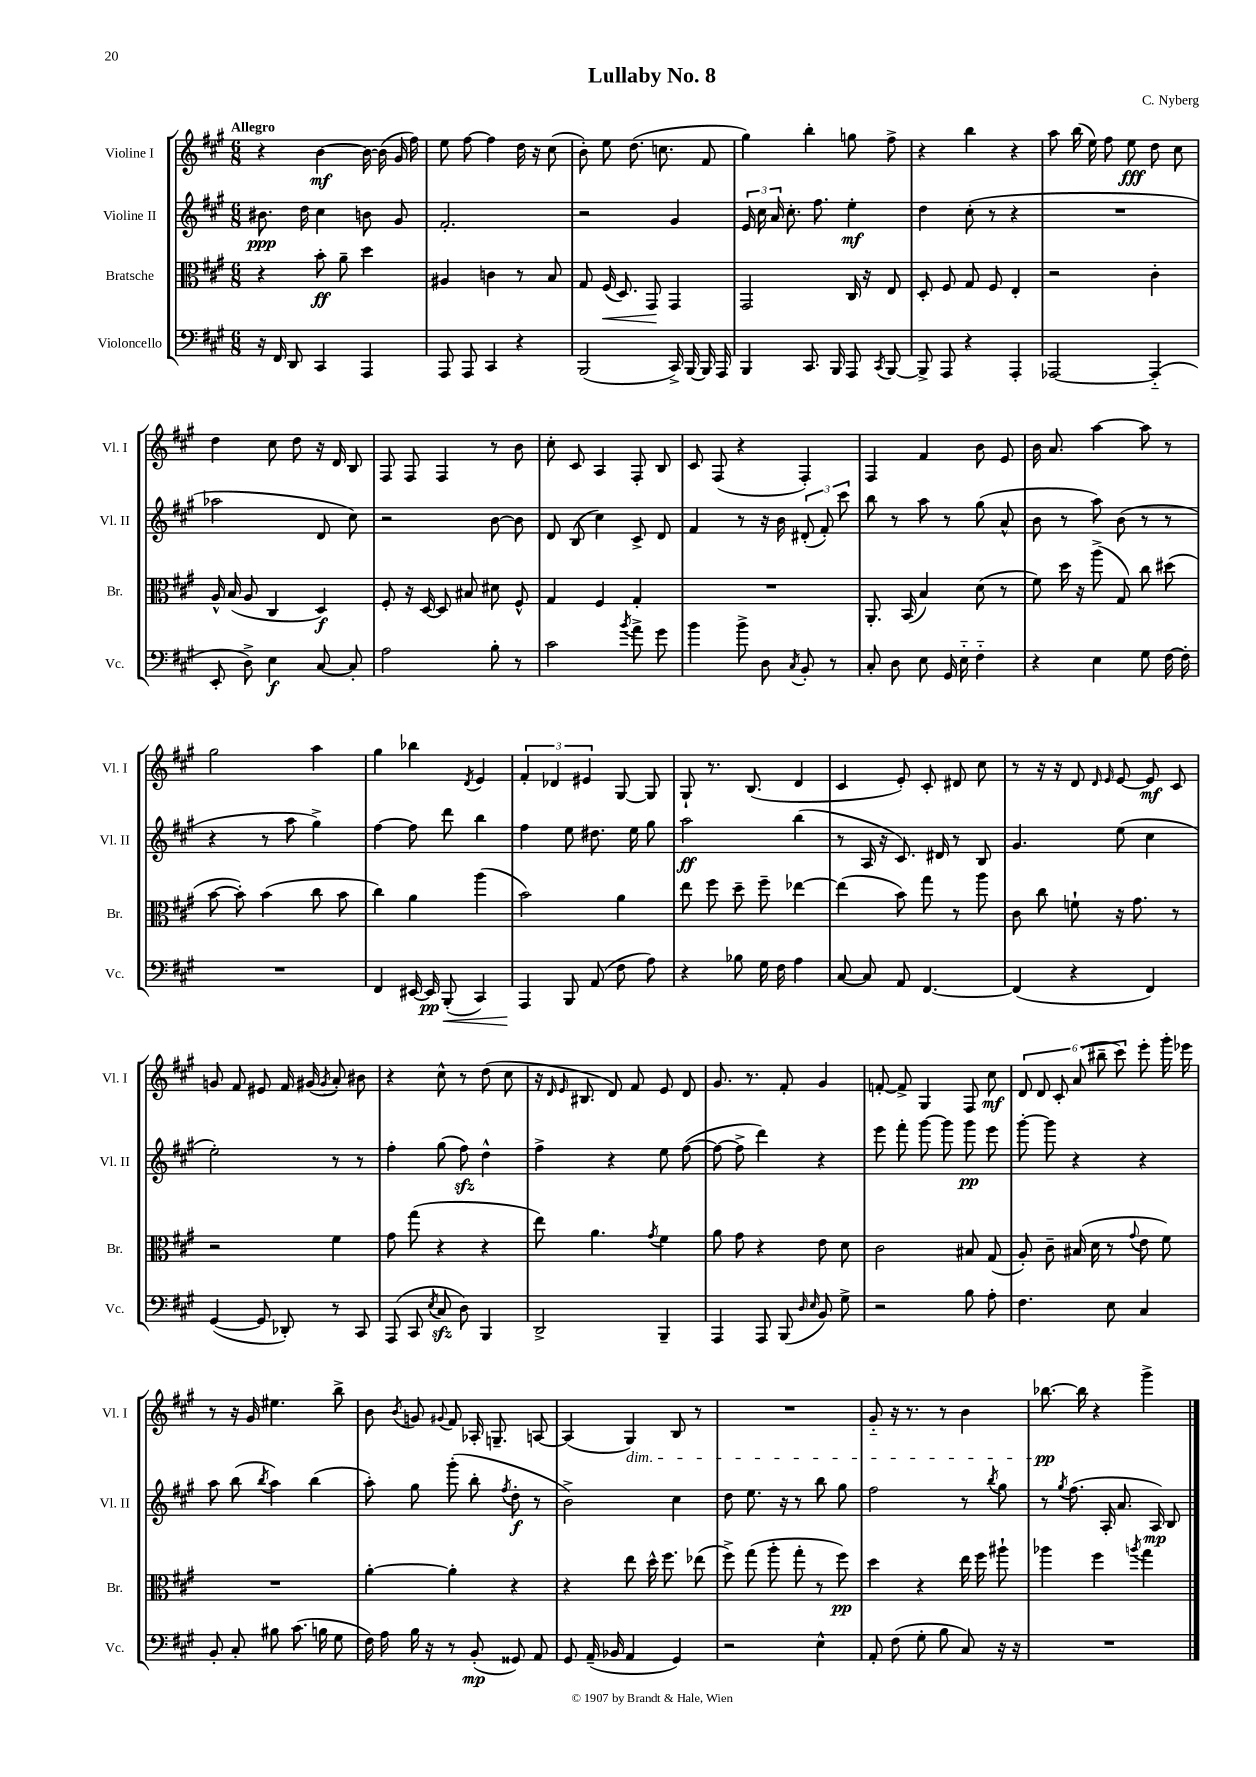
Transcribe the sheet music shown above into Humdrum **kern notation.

**kern	**dynam	**kern	**dynam	**kern	**dynam	**kern	**dynam
*part4	*part4	*part3	*part3	*part2	*part2	*part1	*part1
*staff4	*staff4	*staff3	*staff3	*staff2	*staff2	*staff1	*staff1
*I"Violoncello	*	*I"Bratsche	*	*I"Violine II	*	*I"Violine I	*
*I'Vc.	*	*I'Br.	*	*I'Vl. II	*	*I'Vl. I	*
*clefF4	*	*clefC3	*	*clefG2	*	*clefG2	*
*k[f#c#g#]	*	*k[f#c#g#]	*	*k[f#c#g#]	*	*k[f#c#g#]	*
*M6/8	*	*M6/8	*	*M6/8	*	*M6/8	*
=1	=1	=1	=1	=1	=1	=1	=1
!	!	!	!	!	!	!LO:TX:a:B:t=Allegro	!
16r	.	4r	.	8.b#X\	ppp	4r	.
16FF#/	.	.	.	.	.	.	.
8DD/	.	.	.	.	.	.	.
.	.	.	.	16dd\	.	.	.
4CC#/	.	8b'\	ff	4cc#\	.	[4b\	mf
.	.	8a~\	.	.	.	.	.
4AAA/	.	4dd\	.	8bn\	.	16b\_	.
.	.	.	.	.	.	(16b\]	.
.	.	.	.	8g#/	.	16g#/	.
.	.	.	.	.	.	16ff#\)	.
=2	=2	=2	=2	=2	=2	=2	=2
8AAA/	.	4A#X/	.	2.f#'/	.	8ee\	.
8AAA/	.	.	.	.	.	[8ff#\	.
4CC#/	.	4cn\	.	.	.	4ff#\]	.
4r	.	8r	.	.	.	16dd\	.
.	.	.	.	.	.	16r	.
.	.	8B/	.	.	.	(8cc#\	.
=3	=3	=3	=3	=3	=3	=3	=3
(2BBB/	.	8G#/	.	2r	.	8b'\)	.
!	!	!	!LO:HP:b	!	!	!	!
.	.	(16F#/	<	.	.	8ee\	.
.	.	8.D/)	.	.	.	.	.
.	.	.	.	.	.	(8.dd\	.
.	.	8GG#/	.	.	.	.	.
.	.	.	.	.	.	8.ccn\	.
16CC#^/)	.	4GG#/	[	4g#/	.	.	.
[16BBB/	.	.	.	.	.	.	.
16BBB/]	.	.	.	.	.	8f#/	.
16AAA/	.	.	.	.	.	.	.
=4	=4	=4	=4	=4	=4	=4	=4
4BBB/	.	2GG#/	.	24e/	.	4gg#\)	.
.	.	.	.	24cc#\	.	.	.
.	.	.	.	24a/	.	.	.
.	.	.	.	8.cc#'\	.	.	.
8.CC#/	.	.	.	.	.	4bb'\	.
.	.	.	.	8.ff#\	.	.	.
16BBB/	.	.	.	.	.	.	.
8AAA/	.	16C#/	.	4ee'\	mf	8ggn\	.
.	.	16r	.	.	.	.	.
8qCC#/	.	.	.	.	.	.	.
[8BBB/	.	8E/	.	.	.	8ff#^\	.
=5	=5	=5	=5	=5	=5	=5	=5
8BBB^/]	.	8D'/	.	4dd\	.	4r	.
8AAA/	.	8F#/	.	.	.	.	.
4r	.	8G#/	.	(8cc#'\	.	4bb\	.
.	.	8F#/	.	8r	.	.	.
4AAA'/	.	4E'/	.	4r	.	4r	.
=6	=6	=6	=6	=6	=6	=6	=6
[2AAA-X/	.	2r	.	2.r	.	8aa\	.
.	.	.	.	.	.	(16bb\	.
.	.	.	.	.	.	16ee\)	.
.	.	.	.	.	.	8ff#\	.
.	.	.	.	.	.	8ee\	fff
(4AAA-/]	.	4c#'\	.	.	.	8dd\	.
.	.	.	.	.	.	8cc#\	.
!!LO:LB:g=z
=7	=7	=7	=7	=7	=7	=7	=7
8EE'/	.	16A^^/	.	2aa-X\	.	4dd\	.
.	.	(16B/	.	.	.	.	.
8D^\)	.	8A/	.	.	.	.	.
4E\	f	4C#/	.	.	.	8cc#\	.
.	.	.	.	.	.	8dd\	.
[8C#/	.	4D/)	f	8d/	.	16r	.
.	.	.	.	.	.	16d/	.
8C#'/]	.	.	.	8cc#\)	.	8B/	.
=8	=8	=8	=8	=8	=8	=8	=8
2A\	.	8F#'/	.	2r	.	8F#/	.
.	.	16r	.	.	.	8F#/	.
.	.	[16D/	.	.	.	.	.
.	.	8D/]	.	.	.	4F#/	.
.	.	8B#X/	.	.	.	.	.
8B'\	.	8d#X\	.	[8b\	.	8r	.
8r	.	8F#^^/	.	8b\]	.	8b\	.
=9	=9	=9	=9	=9	=9	=9	=9
2c#\	.	4G#/	.	8d/	.	8cc#'\	.
.	.	.	.	(8B/	.	8c#/	.
.	.	4F#/	.	4cc#\)	.	4A/	.
8qb/	.	.	.	.	.	.	.
8a^\	.	4G#'/	.	8c#^/	.	8F#'/	.
8g#\	.	.	.	8d/	.	8B/	.
=10	=10	=10	=10	=10	=10	=10	=10
4b\	.	2.r	.	4f#/	.	8c#/	.
.	.	.	.	.	.	(8F#/	.
8b^\	.	.	.	8r	.	4r	.
8D\	.	.	.	16r	.	.	.
.	.	.	.	16b\	.	.	.
8qC#/	.	.	.	.	.	.	.
8BB'/	.	.	.	(12d#X'/	.	4F#'/)	.
.	.	.	.	12f#'/)	.	.	.
8r	.	.	.	.	.	.	.
.	.	.	.	12ccc#\	.	.	.
=11	=11	=11	=11	=11	=11	=11	=11
8C#'/	.	8.AA'/	.	8bb\	.	4F#/	.
8D\	.	.	.	8r	.	.	.
.	.	(16BB/	.	.	.	.	.
8E\	.	4B/)	.	8aa\	.	4f#/	.
16GG#/	.	.	.	8r	.	.	.
16E\	.	.	.	.	.	.	.
4F#\	.	(8d\	.	(8gg#\	.	8b\	.
.	.	8r	.	8a^^/	.	8e/	.
=12	=12	=12	=12	=12	=12	=12	=12
4r	.	8f#\)	.	8b\	.	16b\	.
.	.	.	.	.	.	8.a/	.
.	.	16dd\	.	8r	.	.	.
.	.	16r	.	.	.	.	.
4E\	.	(8aa^\	.	8aa\)	.	[4aa\	.
.	.	8G#/)	.	(8b\	.	.	.
8G#\	.	8cc#\	.	8r	.	8aa\]	.
[16F#\	.	(8dd#X\	.	8r	.	8r	.
16F#'\]	.	.	.	.	.	.	.
!!LO:LB:g=z
=13	=13	=13	=13	=13	=13	=13	=13
2.r	.	[8b\	.	4r	.	2gg#\	.
.	.	8b'\])	.	.	.	.	.
.	.	(4b\	.	8r	.	.	.
.	.	.	.	8aa\	.	.	.
.	.	8cc#\	.	4gg#^\)	.	4aa\	.
.	.	8b\	.	.	.	.	.
=14	=14	=14	=14	=14	=14	=14	=14
4FF#/	.	4cc#\)	.	[4ff#\	.	4gg#\	.
[16EE#X/	.	4a\	.	8ff#\]	.	4bb-X\	.
16EE#/]	pp	.	.	.	.	.	.
!	!LO:HP:b	!	!	!	!	!	!
(8BBB'/	<	.	.	8ddd\	.	.	.
.	.	.	.	.	.	8qd/	.
4CC#/)	.	(4aa\	.	4bb\	.	4e/	.
=15	=15	=15	=15	=15	=15	=15	=15
4AAA/	.	2b\)	.	4ff#\	.	6f#'/	.
.	.	.	.	.	.	6d-X/	.
8BBB/	[	.	.	8ee\	.	.	.
.	.	.	.	.	.	6e#X/	.
(8AA/	.	.	.	8.dd#X\	.	.	.
8F#\	.	4a\	.	.	.	[8G#/	.
.	.	.	.	16ee\	.	.	.
8A\)	.	.	.	8gg#\	.	8G#/]	.
=16	=16	=16	=16	=16	=16	=16	=16
4r	.	8ee\	.	2aa\	ff	8G#`/	.
.	.	8ff#\	.	.	.	8.r	.
8B-X\	.	8dd~\	.	.	.	.	.
.	.	.	.	.	.	(8.B/	.
16G#\	.	8ff#~\	.	.	.	.	.
16F#\	.	.	.	.	.	.	.
4A\	.	[4ee-X\	.	(4bb\	.	4d/	.
=17	=17	=17	=17	=17	=17	=17	=17
[8C#/	.	(4ee-\]	.	8r	.	4c#/	.
8C#/]	.	.	.	16A/	.	.	.
.	.	.	.	16r	.	.	.
8AA/	.	8b\)	.	8.c#/)	.	8e'/)	.
[4.FF#/	.	8gg#\	.	.	.	8c#'/	.
.	.	.	.	16d#X/	.	.	.
.	.	8r	.	8r	.	8d#X/	.
.	.	8aa\	.	8B/	.	8cc#\	.
=18	=18	=18	=18	=18	=18	=18	=18
(4FF#/]	.	8c#\	.	4.g#/	.	8r	.
.	.	8cc#\	.	.	.	16r	.
.	.	.	.	.	.	16r	.
4r	.	8fn`\	.	.	.	8d/	.
.	.	.	.	.	.	16qqd/	.
.	.	.	.	.	.	16qqe/	.
.	.	16r	.	(8ee\	.	[8e/	.
.	.	8.g#\	.	.	.	.	.
4FF#/)	.	.	.	4cc#\	.	8e/]	mf
.	.	8r	.	.	.	8c#/	.
!!LO:LB:g=z
=19	=19	=19	=19	=19	=19	=19	=19
([4GG#/	.	2r	.	2ee'\)	.	8gn/	.
.	.	.	.	.	.	8f#/	.
8GG#/]	.	.	.	.	.	8e#X/	.
8DD-X'/)	.	.	.	.	.	16f#/	.
.	.	.	.	.	.	(16g#X/	.
.	.	.	.	.	.	8qg#/	.
8r	.	4f#\	.	8r	.	8a'/)	.
8CC#/	.	.	.	8r	.	8b#X\	.
=20	=20	=20	=20	=20	=20	=20	=20
(8AAA/	.	8g#\	.	4ff#'\	.	4r	.
8CC#/	.	(8gg#\	.	.	.	.	.
8qE/	.	.	.	.	.	.	.
8C#zz/	.	4r	.	(8gg#\	.	8cc#^^\	.
8D\)	.	.	.	8ff#zz\)	.	8r	.
4BBB/	.	4r	.	4dd^^\	.	(8dd\	.
.	.	.	.	.	.	8cc#\	.
=21	=21	=21	=21	=21	=21	=21	=21
2DD^/	.	8ee\)	.	4ff#^\	.	16r	.
.	.	.	.	.	.	16qqd/	.
.	.	.	.	.	.	16qqe/	.
.	.	.	.	.	.	8.B#X/	.
.	.	4.a\	.	.	.	.	.
.	.	.	.	4r	.	8d/)	.
.	.	.	.	.	.	8f#/	.
.	.	8qg#/	.	.	.	.	.
4BBB~/	.	4f#\	.	8ee\	.	8e/	.
.	.	.	.	([8ff#\	.	8d/	.
=22	=22	=22	=22	=22	=22	=22	=22
4AAA/	.	8a\	.	8ff#\_	.	8.g#/	.
.	.	8g#\	.	8ff#^\]	.	.	.
.	.	.	.	.	.	8.r	.
8AAA/	.	4r	.	4ddd\)	.	.	.
(8BBB/	.	.	.	.	.	8f#'/	.
16qqD/	.	.	.	.	.	.	.
16qqE/	.	.	.	.	.	.	.
8BB/)	.	8e\	.	4r	.	4g#/	.
8G#^\	.	8d\	.	.	.	.	.
=23	=23	=23	=23	=23	=23	=23	=23
2r	.	2c#\	.	8eee\	.	[8fn'/	.
.	.	.	.	8fff#'\	.	8f^/]	.
.	.	.	.	[8ggg#\	.	4G#/	.
.	.	.	.	8ggg#\]	.	.	.
8B\	.	8B#X/	.	8ggg#\	pp	8F#/	.
8A'\	.	(8G#/	.	8eee\	.	8cc#\	mf
=24	=24	=24	=24	=24	=24	=24	=24
4.F#\	.	8A'/)	.	[8ggg#'\	.	12d/	.
.	.	.	.	.	.	12d/	.
.	.	8c#~\	.	8ggg#\]	.	.	.
.	.	.	.	.	.	12c#'/	.
.	.	(16B#X/	.	4r	.	(12a/	.
.	.	16d\	.	.	.	.	.
.	.	.	.	.	.	12bb#X~\	.
8E\	.	8r	.	.	.	.	.
.	.	.	.	.	.	12ccc#\)	.
.	.	8qqg#/	.	.	.	.	.
4C#/	.	8e\	.	4r	.	8eee'\	.
.	.	8f#\)	.	.	.	16ggg#'\	.
.	.	.	.	.	.	16eee-X\	.
!!LO:LB:g=z
=25	=25	=25	=25	=25	=25	=25	=25
8BB'/	.	2.r	.	8aa\	.	8r	.
8C#'/	.	.	.	(8bb\	.	16r	.
.	.	.	.	.	.	16g#/	.
.	.	.	.	8qbb/	.	.	.
8B#X\	.	.	.	4aa\)	.	4.ee#X\	.
(8.c#\	.	.	.	.	.	.	.
.	.	.	.	(4bb\	.	.	.
16Bn\	.	.	.	.	.	.	.
8G#\	.	.	.	.	.	8bb^\	.
=26	=26	=26	=26	=26	=26	=26	=26
16F#\)	.	[4a'\	.	8aa'\)	.	8b\	.
16A\	.	.	.	.	.	.	.
.	.	.	.	.	.	8qb/	.
16B\	.	.	.	8gg#\	.	8gn/	.
16r	.	.	.	.	.	.	.
.	.	.	.	.	.	8qqg#X/	.
8r	.	4a'\]	.	(8ggg#'\	.	8f#/	.
(8BB'/	mp	.	.	8bb'\	.	16A-X'/	.
.	.	.	.	.	.	8.Gn~/	.
.	.	.	.	8qff#/	.	.	.
8GG##X/)	.	4r	.	8dd'\	f	.	.
8AA/	.	.	.	8r	.	[8An/	.
=27	=27	=27	=27	=27	=27	=27	=27
8GG#/	.	4r	.	2b^\)	.	(4A/]	.
(16AA~/	.	.	.	.	.	.	.
16BB-X/	.	.	.	.	.	.	.
!	!	!	!	!	!	!LO:TX:b:i:t=dim.	!
4AA/	.	8ee\	.	.	.	4G#/)	.
.	.	16dd^^\	.	.	.	.	.
.	.	8.ff#\	.	.	.	.	.
4GG#/)	.	.	.	4cc#\	.	8B/	.
.	.	(8ee-X\	.	.	.	8r	.
=28	=28	=28	=28	=28	=28	=28	=28
2r	.	8ff#^\)	.	8dd\	.	2.r	.
.	.	(8gg#\	.	8.ee\	.	.	.
.	.	8aa'\	.	.	.	.	.
.	.	.	.	16r	.	.	.
.	.	8gg#'\	.	8r	.	.	.
4E^^\	.	8r	.	8bb\	.	.	.
.	.	8ff#\)	pp	8gg#\	.	.	.
=29	=29	=29	=29	=29	=29	=29	=29
8AA'/	.	4dd\	.	2ff#\	.	8g#/	.
(8F#\	.	.	.	.	.	16r	.
.	.	.	.	.	.	8.r	.
8G#'\	.	4r	.	.	.	.	.
8B\	.	.	.	.	.	8r	.
8C#/)	.	16ee\	.	8r	.	4b\	.
.	.	16ff#\	.	.	.	.	.
.	.	.	.	8qbb/	.	.	.
16r	.	8aa#X`\	.	8gg#\	.	.	.
16r	.	.	.	.	.	.	.
=30	=30	=30	=30	=30	=30	=30	=30
2.r	.	4aa-X\	.	8r	.	[8.bb-X\	pp
.	.	.	.	8qgg#/	.	.	.
.	.	.	.	(8.ff#\	.	.	.
.	.	.	.	.	.	16bb-\]	.
.	.	4ff#\	.	.	.	4r	.
.	.	.	.	16A'/	.	.	.
.	.	.	.	8.a/	.	.	.
.	.	8qaan/	.	.	.	.	.
.	.	4gg#\	.	.	.	4ggg#^\	.
.	.	.	.	16A/)	mp	.	.
.	.	.	.	8B/	.	.	.
==	==	==	==	==	==	==	==
*-	*-	*-	*-	*-	*-	*-	*-
